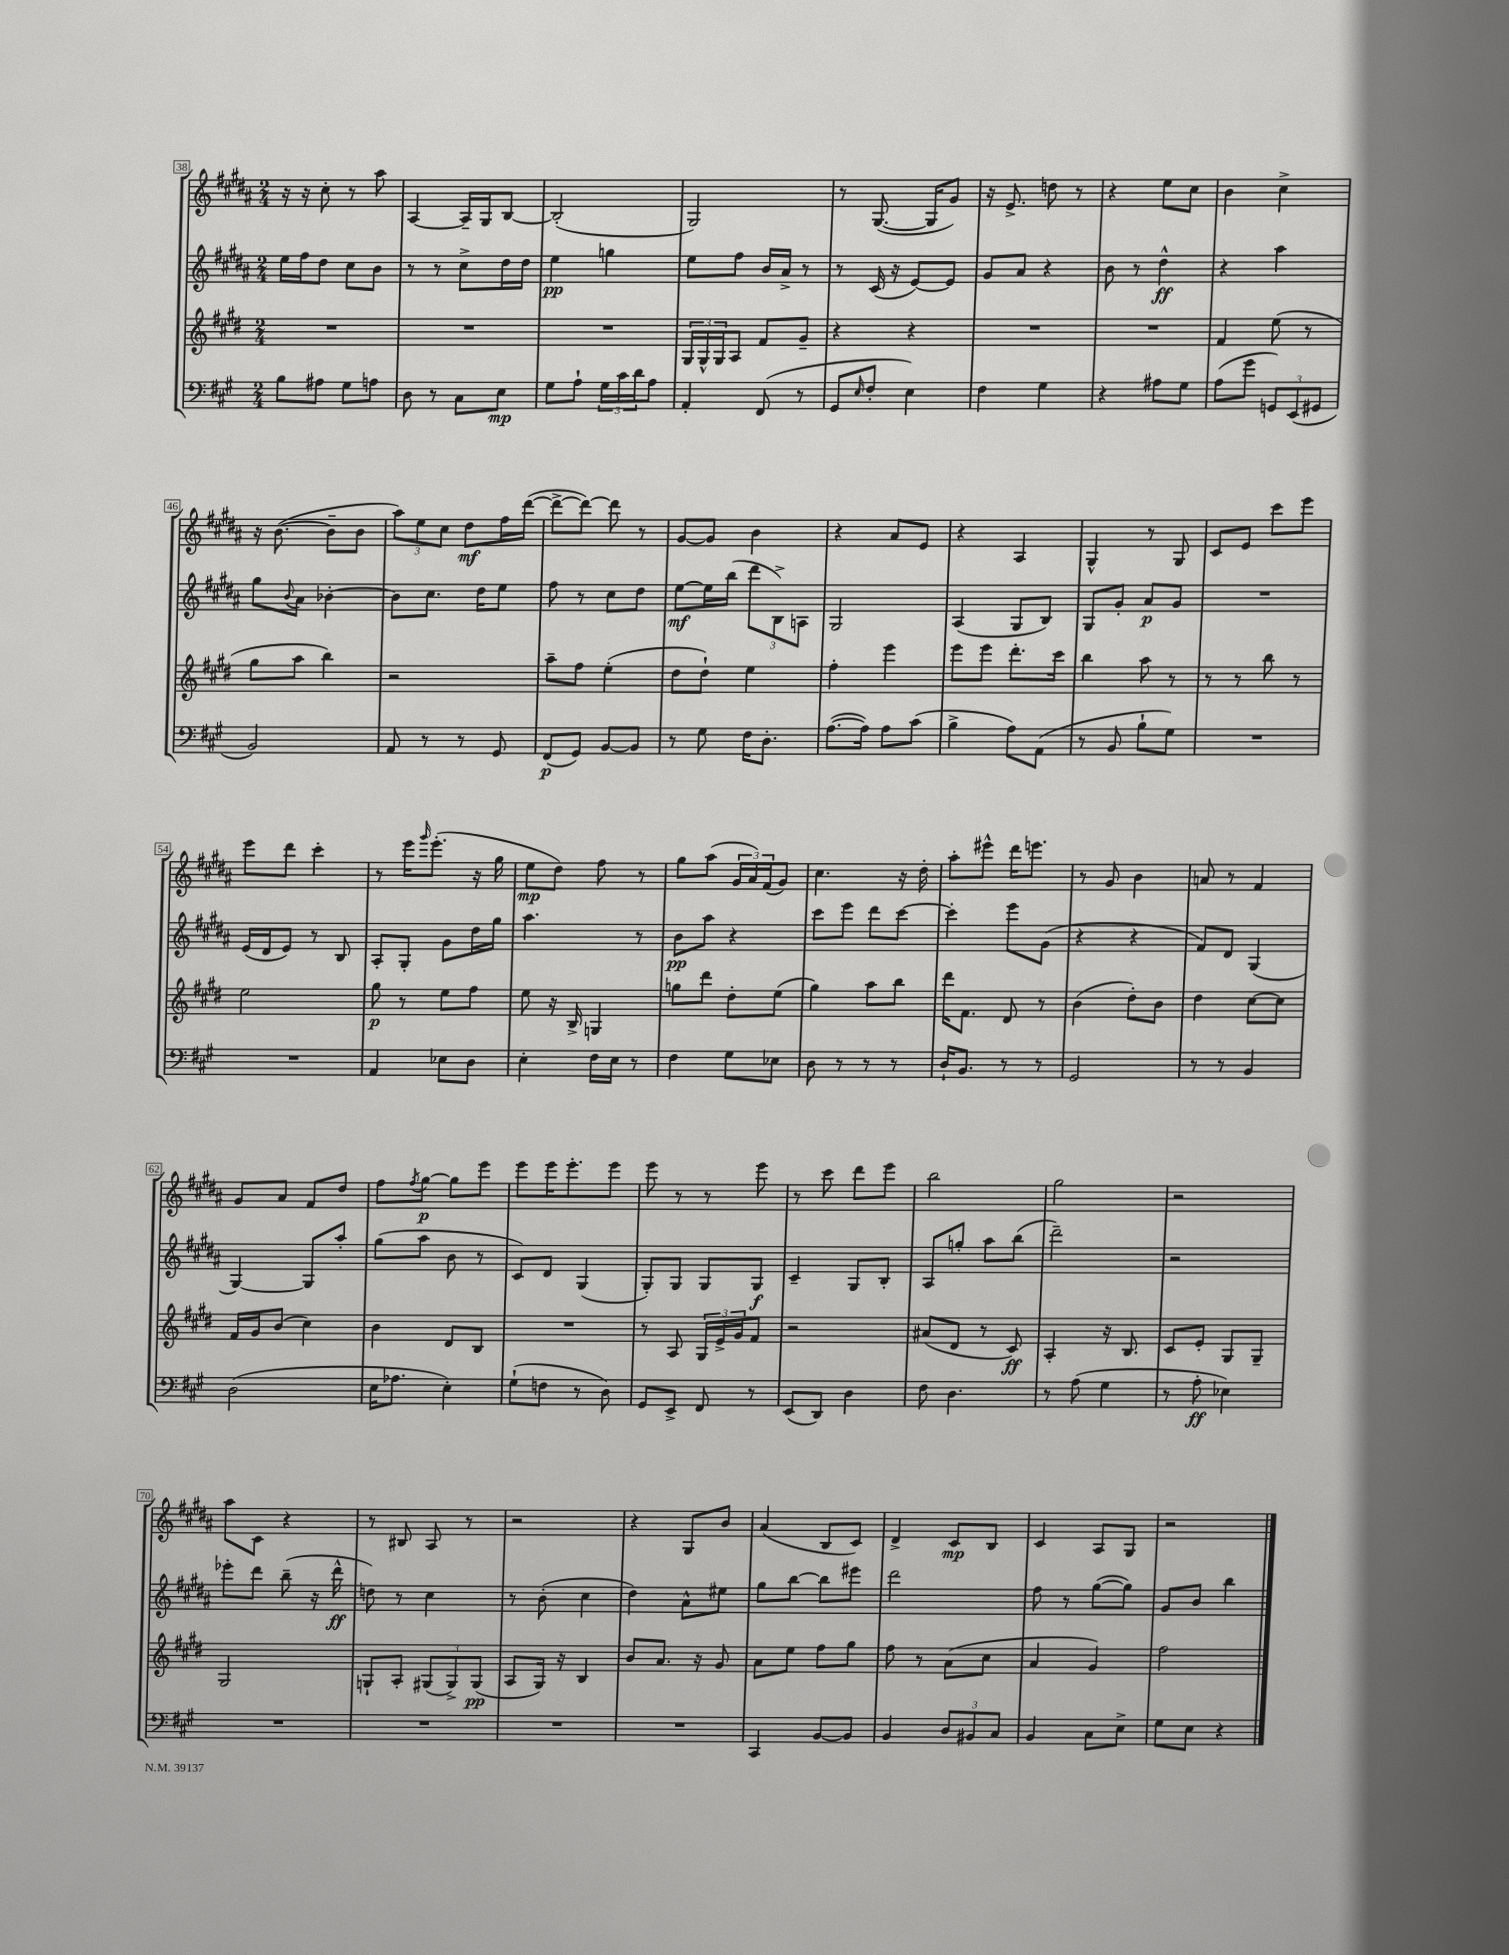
<<
\new StaffGroup <<
\new Staff = "s0" {
    \clef treble \key b \major \numericTimeSignature \time 2/4
    r16 r16 cis''8-. r8 ais''8 |
    ais4~ ais16-- gis16 b8~ |
    b2-.( |
    gis2) |
    r8 gis8.~( gis16 gis'8) |
    r16 e'8.-> d''8 r8 |
    r4 e''8 cis''8 |
    b'4 cis''4-> |
    r16 b'8.~( b'8-- b'8 |
    \tuplet 3/2 { ais''8) e''8 cis''8 } dis''8\mf fis''16 dis'''16~( |
    dis'''8~-> dis'''8~) dis'''8 r8 |
    gis'8~ gis'8 b'4 |
    r4 ais'8 e'8 |
    r4 ais4 |
    gis4-^ r8 gis8 |
    cis'8 e'8 cis'''8 e'''8 |
    e'''8 dis'''8 cis'''4-. |
    r8 e'''16 \grace { gis'''16 } e'''8.-.( r16 gis''16 |
    e''8\mp dis''8) fis''8 r8 |
    gis''8 ais''8( \tuplet 3/2 { gis'16 ais'16) fis'16( } gis'8) |
    cis''4. r16 dis''16-. |
    ais''8-. eis'''8-^ dis'''16 e'''8. |
    r8 gis'8 b'4 |
    a'8 r8 fis'4 |
    gis'8 ais'8 fis'8 dis''8 |
    fis''8 \acciaccatura { fis''8 } gis''8~\p gis''8 e'''8 |
    e'''8 e'''16 e'''8.-. e'''8 |
    e'''8 r8 r8 e'''8 |
    r8 cis'''8 dis'''8 e'''8 |
    b''2 |
    gis''2 |
    r2 |
    ais''8 cis'8 r4 |
    r8 bis8 ais8 r8 |
    r2 |
    r4 gis8 b'8 |
    ais'4( b8 cis'8) |
    dis'4-> cis'8\mp b8 |
    cis'4 ais8 gis8 |
    r2 \bar "|." |
}
\new Staff = "s1" {
    \clef treble \key b \major \numericTimeSignature \time 2/4
    e''16 fis''16 dis''8 cis''8 b'8 |
    r8 r8 cis''8-> dis''16 dis''16 |
    e''4\pp g''4 |
    e''8 fis''8 b'16 ais'16-> r8 |
    r8 cis'16( r16 e'8~) e'8 |
    gis'8 ais'8 r4 |
    b'8 r8 dis''4-^\ff |
    r4 ais''4 |
    gis''8 \appoggiatura { b'8 } ais'8 bes'4~-. |
    bes'8 cis''8. dis''16 e''8 |
    fis''8 r8 cis''8 dis''8 |
    e''8~\mf e''16 b''16( \tuplet 3/2 { dis'''8 b8->) a8 } |
    gis2 |
    ais4( gis8 b8) |
    gis8 gis'8-. ais'8\p gis'8 |
    R2 |
    e'16( dis'16 e'8) r8 b8 |
    ais8-. gis8-. gis'8 dis''16 gis''16 |
    ais''4. r8 |
    b'8\pp ais''8 r4 |
    cis'''8 e'''8 dis'''8 cis'''8~ |
    cis'''4-. e'''8 gis'8( |
    r4 r4 |
    fis'8) dis'8 gis4( |
    gis4~) gis8 ais''8-. |
    gis''8( ais''8 b'8 r8 |
    cis'8) dis'8 gis4( |
    gis8-.) gis8 gis8 gis8\f |
    cis'4-- gis8 b8-. |
    ais8 g''8-. ais''8 b''8( |
    dis'''2--) |
    r2 |
    ees'''8-. dis'''8 b''8--( r16 dis'''16-^\ff |
    d''8) r8 cis''4 |
    r8 b'8-.( cis''4 |
    dis''4) ais'8-^ eis''8 |
    gis''8 b''8~ b''8 eis'''8 |
    dis'''2 |
    fis''8 r8 gis''8~( gis''8) |
    gis'8 b'8 b''4 \bar "|." |
}
\new Staff = "s2" {
    \clef treble \key e \major \numericTimeSignature \time 2/4
    R2 |
    R2 |
    R2 |
    \tuplet 3/2 { gis16 gis16-^ gis16 } a8 fis'8 gis'8-- |
    r4 r4 |
    R2 |
    R2 |
    fis'4 e''8( r8 |
    gis''8 a''8 b''4) |
    r2 |
    a''8-- fis''8 e''4-.( |
    dis''8 dis''8-!) e''4 |
    fis''4-. e'''4 |
    e'''8 e'''8 dis'''8.-. cis'''16 |
    b''4 a''8 r8 |
    r8 r8 b''8 r8 |
    e''2 |
    gis''8\p r8 e''8 fis''8 |
    e''8 r16 b16-> g4 |
    g''8 dis'''8 dis''8-. e''8( |
    gis''4) a''8 b''8 |
    dis'''16 fis'8. dis'8 r8 |
    b'4( dis''8-.) b'8 |
    dis''4 cis''8~ cis''8 |
    fis'16 gis'16 b'8( cis''4) |
    b'4 dis'8 b8 |
    R2 |
    r8 a8 \tuplet 3/2 { gis16 e'16-> gis'16 } fis'8 |
    r2 |
    ais'8( dis'8 r8 cis'8\ff) |
    a4-. r16 b8. |
    cis'8 e'8-. gis8 gis8-- |
    gis2 |
    g8-! a8-. \tuplet 3/2 { gis8( gis8->) gis8\pp( } |
    a8 gis16) r16 b4 |
    b'8 a'8. r16 gis'8 |
    a'8 e''8 fis''8 gis''8 |
    fis''8 r8 a'8( cis''8 |
    a'4 gis'4) |
    fis''2 \bar "|." |
}
\new Staff = "s3" {
    \clef bass \key a \major \numericTimeSignature \time 2/4
    b8 ais8 gis8 a8 |
    d8 r8 cis8 e8\mp |
    gis8 a8-! \tuplet 3/2 { gis16 cis'16 d'16 } a8 |
    a,4-. fis,8( r8 |
    gis,8 \grace { e16 } fis8-. e4) |
    fis4 gis4 |
    r4 ais8 gis8 |
    a8( gis'8 \tuplet 3/2 { g,8) e,8( gis,8 } |
    b,2) |
    a,8 r8 r8 gis,8 |
    fis,8\p( gis,8) b,8~ b,8 |
    r8 gis8 fis16 d8.-. |
    a8.~( a16) a8 cis'8( |
    b4-> a8) a,8( |
    r8 b,8 b8-! gis8) |
    R2 |
    R2 |
    a,4 ees8 d8 |
    e4-. fis16 e16 r8 |
    fis4 gis8 ees8 |
    d8 r8 r8 r8 |
    d16-! b,8. r8 r8 |
    gis,2 |
    r8 r8 b,4 |
    d2( |
    e16 aes8. e4-.) |
    gis8-!( f8 r8 d8) |
    gis,8 e,8-> fis,8 r8 |
    e,8( d,8) d4 |
    fis8 d4. |
    r8 a8( gis4 |
    r8 a8-.\ff ees4) |
    R2 |
    R2 |
    R2 |
    R2 |
    cis,4 b,8~ b,8 |
    b,4 \tuplet 3/2 { d8 bis,8 cis8 } |
    b,4 cis8 e8-> |
    gis8 e8 r4 \bar "|." |
}
>>
>>
\layout { \context { \Score currentBarNumber = #38 \override BarNumber.stencil = #(make-stencil-boxer 0.1 0.3 ly:text-interface::print) } }
